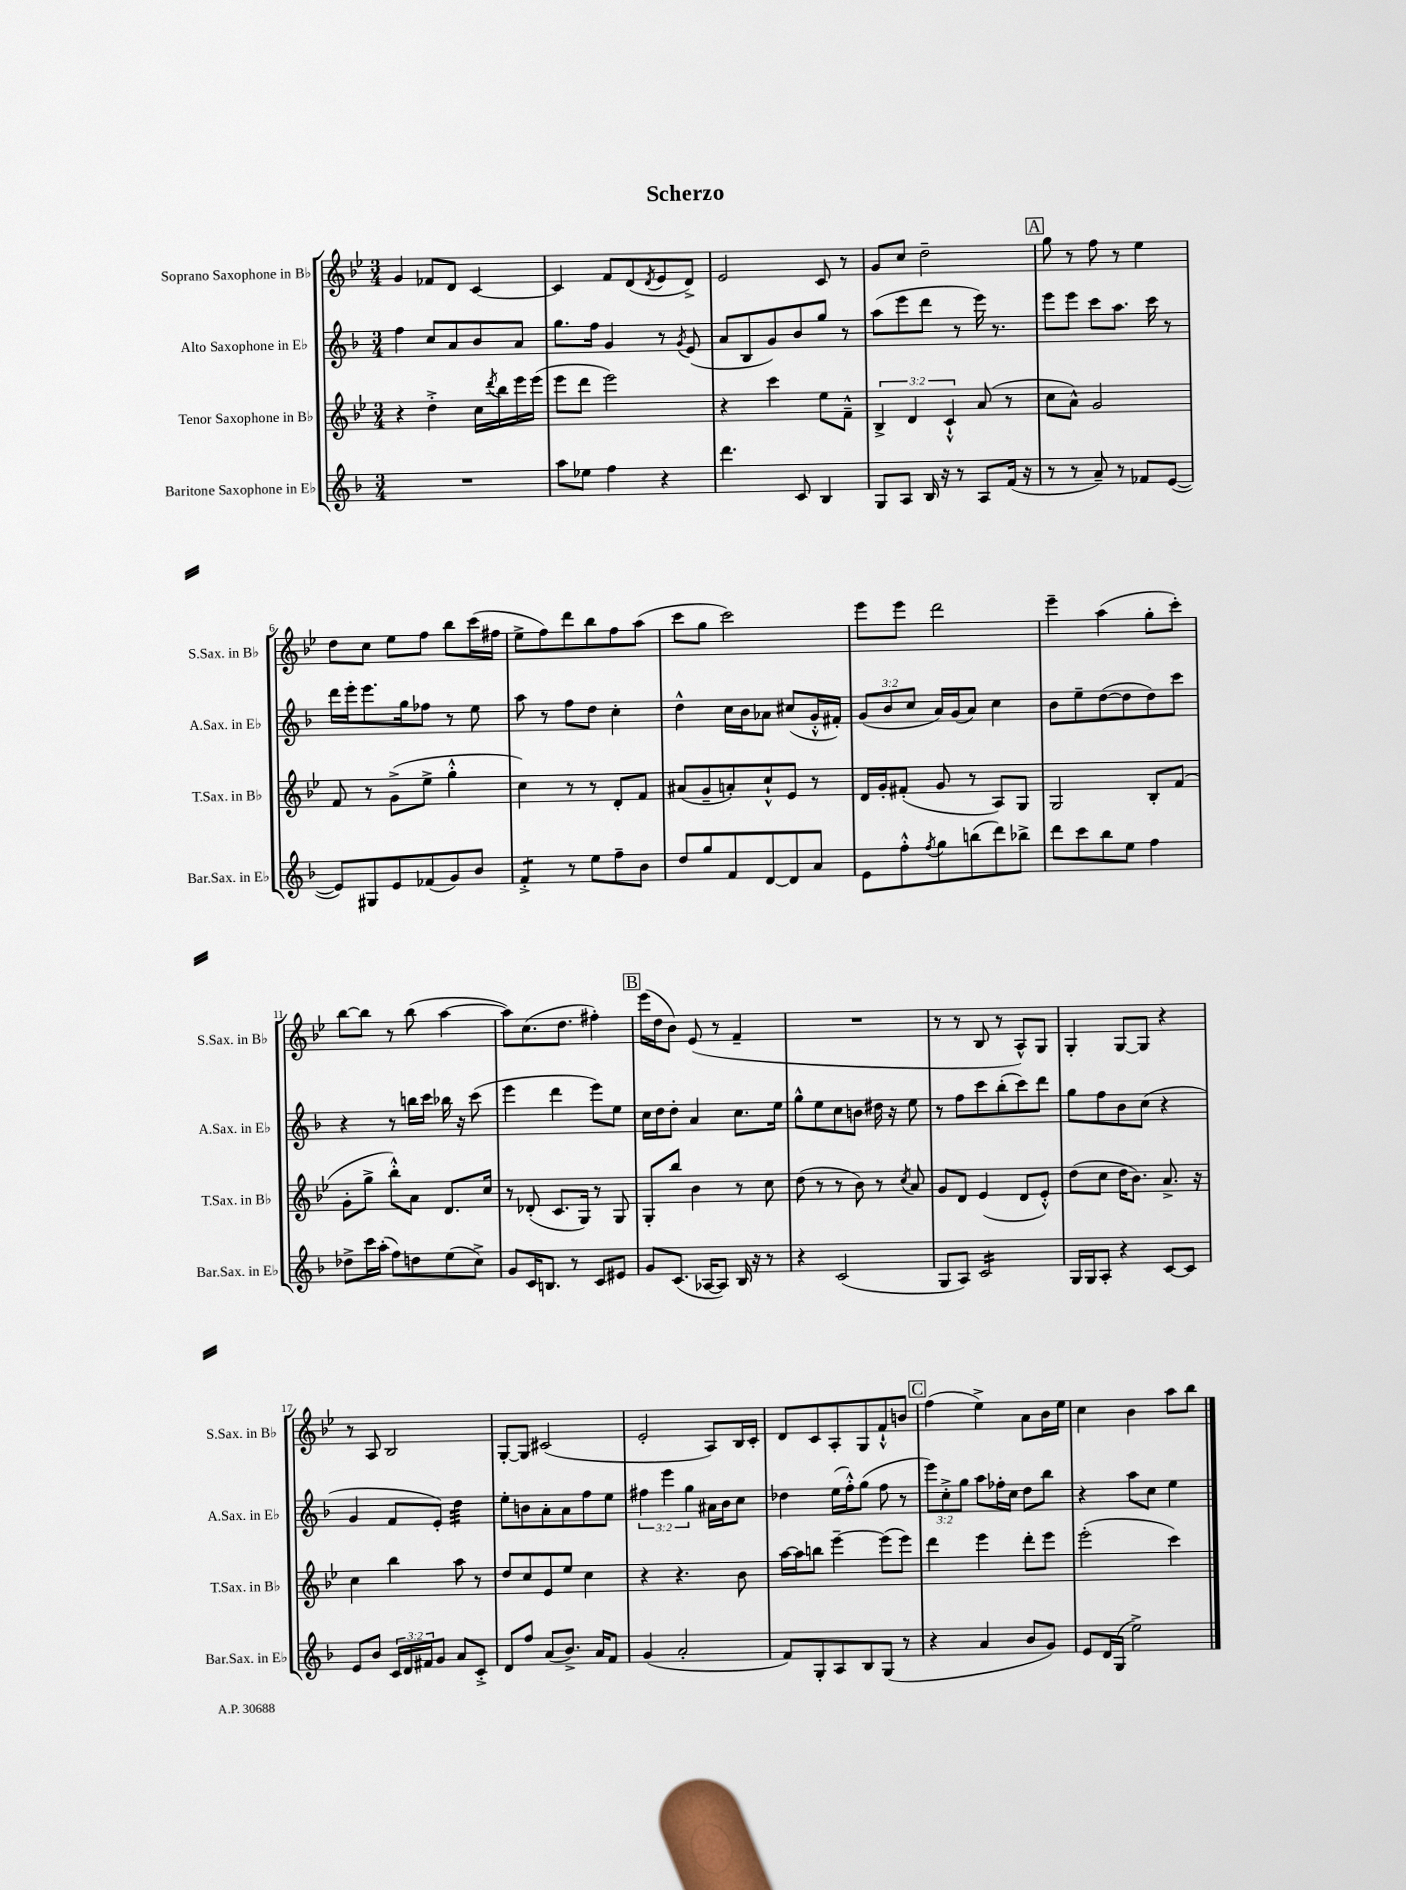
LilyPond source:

\header { title = "Scherzo" }
<<
\new StaffGroup <<
\new Staff = "s0" \with { instrumentName = "Soprano Saxophone in Bb" shortInstrumentName = "S.Sax. in Bb" } {
    \clef treble \key bes \major \numericTimeSignature \time 3/4
    g'4 fes'8 d'8 c'4~ |
    c'4 f'8 d'8( \acciaccatura { d'8 } ees'8 d'8->) |
    ees'2 c'8 r8 |
    g'8 c''8 d''2-- |
    \mark \markup { \box "A" } g''8 r8 f''8 r8 ees''4 |
    d''8 c''8 ees''8 f''8 bes''8 c'''16( fis''16 |
    ees''8-> f''8) d'''8 bes''8 f''8 a''8( |
    c'''8 g''8 c'''2) |
    ees'''8 ees'''8 d'''2 |
    ees'''4-- a''4( g''8-. c'''8-.) |
    bes''8~ bes''8 r8 bes''8( a''4~ |
    a''8) c''8.( d''8. fis''4-.) |
    \mark \markup { \box "B" } ees'''16( d''16 bes'8) ees'8( r8 f'4-- |
    R2. |
    r8 r8 bes8 r8 a8-^) g8 |
    g4-. g8~ g8 r4 |
    r8 a8 bes2 |
    g8~-. g8 cis'2( |
    ees'2-. a8) bes16 c'16-. |
    d'8 c'8 a8-. g8 f'8-!-^ b'8 |
    \mark \markup { \box "C" } f''4( ees''4->) a'8 bes'16 ees''16 |
    c''4 bes'4 a''8 bes''8 \bar "|." |
}
\new Staff = "s1" \with { instrumentName = "Alto Saxophone in Eb" shortInstrumentName = "A.Sax. in Eb" } {
    \clef treble \key f \major \numericTimeSignature \time 3/4 \override Staff.TupletNumber.text = #tuplet-number::calc-fraction-text
    f''4 c''8 a'8 bes'8 a'8 |
    g''8. f''16 g'4 r8 \acciaccatura { g'8 } e'8( |
    a'8 bes8 g'8) bes'8 g''8 r8 |
    a''8( e'''8 d'''8 r8 e'''16) r8. |
    \mark \markup { \box "A" } e'''8 e'''8 c'''8 a''8. c'''16 r8 |
    d'''16 e'''16-. e'''8. g''16 fes''8 r8 e''8 |
    a''8 r8 f''8 d''8 c''4-. |
    d''4-^ c''16 bes'16 aes'8 cis''8( g'16-.-^ fis'16-.) |
    \tuplet 3/2 { g'8( bes'8 c''8 } a'16) g'16( a'8) c''4 |
    bes'8 e''8-- d''8~( d''8 d''8) c'''8 |
    r4 r8 b''16 c'''16 bes''16 r16 c'''8( |
    e'''4 d'''4 e'''8) e''8 |
    \mark \markup { \box "B" } c''16 d''16 d''8-. a'4 c''8. e''16 |
    g''8-^ e''8 c''8 b'8 dis''16 r16 e''8 |
    r8 f''8 c'''8 bes''8-.( c'''8) d'''8 |
    g''8 f''8 bes'8 c''8( r4 |
    g'4 f'8 e'8-.) d''4:32 |
    e''8-. b'8 a'8-. a'8 f''8 e''8 |
    \tuplet 3/2 { fis''4 e'''4 g''4 } ais'16 bes'16 c''8 |
    des''4 e''16( f''16-.-^) g''8( f''8 r8 |
    \mark \markup { \box "C" } \tuplet 3/2 { e'''8) c''8-.-> g''8 } a''8 fes''16-. c''16 d''8 bes''8 |
    r4 a''8 c''8 e''4 \bar "|." |
}
\new Staff = "s2" \with { instrumentName = "Tenor Saxophone in Bb" shortInstrumentName = "T.Sax. in Bb" } {
    \clef treble \key bes \major \numericTimeSignature \time 3/4 \override Staff.TupletNumber.text = #tuplet-number::calc-fraction-text
    r4 d''4-.-> c''16 \acciaccatura { d'''8 } bes''16 ees'''16 ees'''16( |
    ees'''8 d'''8 ees'''2) |
    r4 c'''4 ees''8 f'8---^ |
    \tuplet 3/2 { bes4-> d'4 c'4-!-^ } a'8( r8 |
    \mark \markup { \box "A" } c''8 a'8-^) g'2 |
    f'8 r8 g'8->( ees''8-> g''4-.-^ |
    c''4) r8 r8 d'8-. f'8 |
    ais'8( g'8-- a'8-.) c''8-!-^ ees'8 r8 |
    d'16 g'16-. fis'8-.( g'8 r8 a8) g8 |
    g2 bes8-. f'8( |
    g'8-. g''8-> bes''8-.-^) a'8 d'8. c''16 |
    r8 des'8-.( c'8. g16) r8 g8 |
    \mark \markup { \box "B" } g8-. bes''8 bes'4 r8 c''8 |
    d''8( r8 r8 bes'8) r8 \acciaccatura { c''8 } a'8 |
    g'8 d'8 ees'4( d'8 ees'8-.-^) |
    d''8( c''8 d''16 bes'8.) a'8.-> r16 |
    c''4 bes''4 a''8 r8 |
    d''8 c''8 ees'8 ees''8 c''4 |
    r4 r4. bes'8 |
    a''16~ a''16 b''8 ees'''4~-- ees'''8( ees'''8) |
    \mark \markup { \box "C" } d'''4 ees'''4 d'''8-. ees'''8 |
    ees'''2-.( c'''4) \bar "|." |
}
\new Staff = "s3" \with { instrumentName = "Baritone Saxophone in Eb" shortInstrumentName = "Bar.Sax. in Eb" } {
    \clef treble \key f \major \numericTimeSignature \time 3/4 \override Staff.TupletNumber.text = #tuplet-number::calc-fraction-text
    R2. |
    a''8 ees''8 f''4 r4 |
    d'''4. c'8 bes4 |
    g8 a8 bes16 r16 r8 a8 f'16( r16 |
    \mark \markup { \box "A" } r8 r8 a'8--) r8 fes'8 e'8~( |
    e'8) gis8 e'8 fes'8( g'8) bes'8 |
    f'4:8-.-> r8 e''8 f''8-- bes'8 |
    d''8 g''8 f'8 d'8~ d'8 a'8 |
    e'8 f''8-.-^ \acciaccatura { f''8 } g''8 b''8( d'''8) bes''8-> |
    d'''8 c'''8 bes''8 e''8 f''4 |
    des''8-> c'''16 a''16-.( f''8) d''8 e''8( c''8->) |
    g'8 c'16 b8. r8 c'8 eis'8 |
    \mark \markup { \box "B" } g'8 c'8.( aes16~ aes8) bes16 r16 r8 |
    r4 c'2( |
    g8 a8) c'2:16 |
    g16 g16 a8-. r4 c'8~ c'8 |
    e'8 bes'8 \tuplet 3/2 { c'16 d'16 fis'16 } g'8 a'8 c'8-.-> |
    d'8 f''8 a'8( bes'8.->) a'16 f'8 |
    g'4( a'2-. |
    f'8) g8-. a8 bes8 g8( r8 |
    \mark \markup { \box "C" } r4 a'4 bes'8 g'8) |
    e'8 d'16 g16( e''2->) \bar "|." |
}
>>
>>
